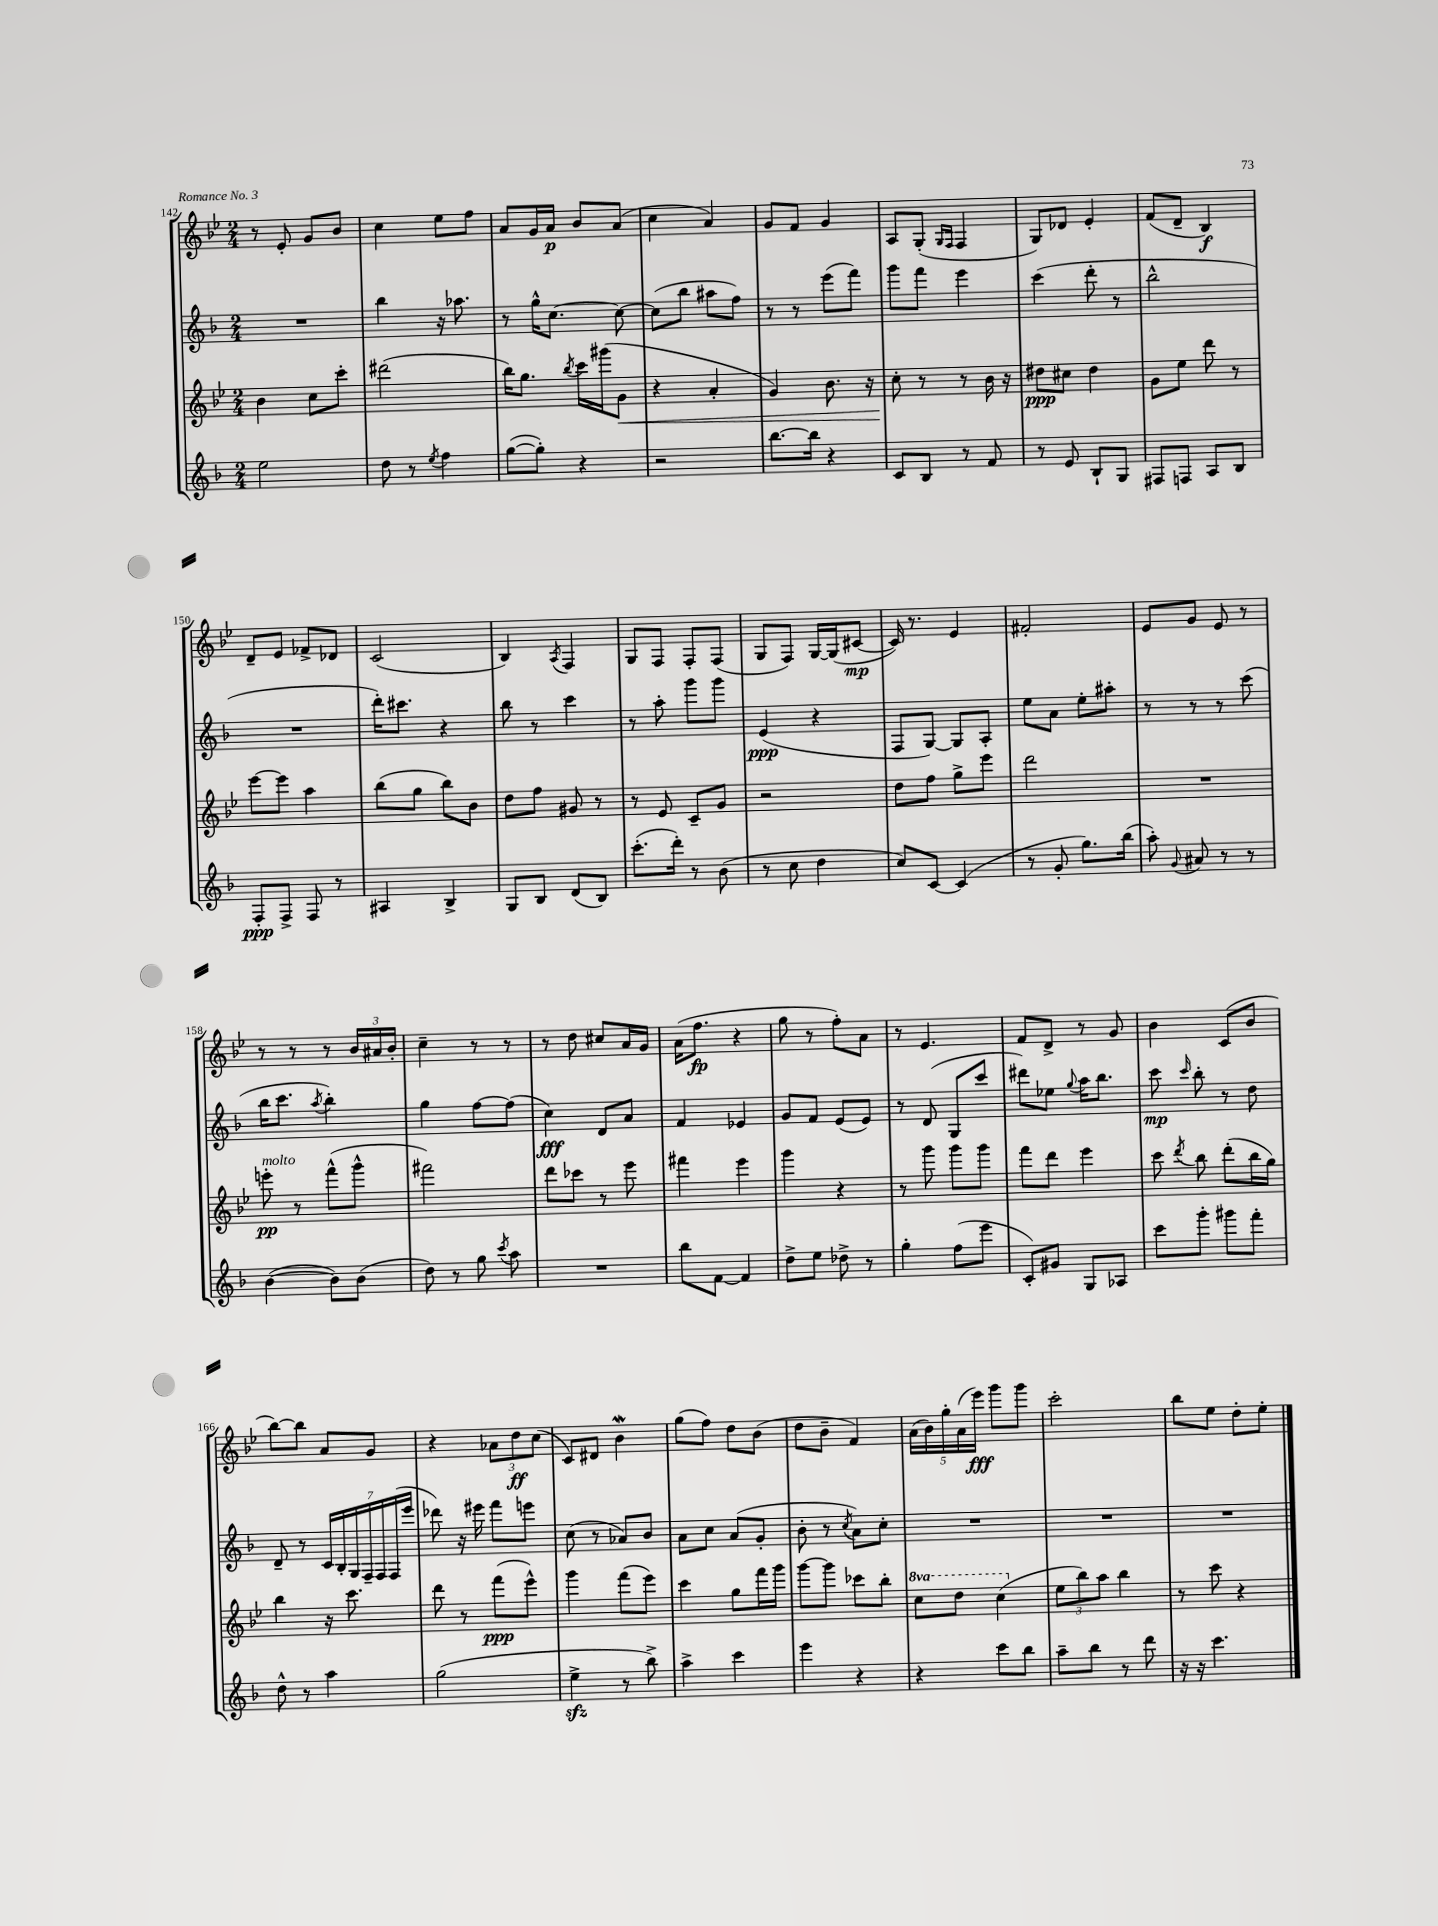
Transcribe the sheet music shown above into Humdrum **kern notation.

**kern	**kern	**kern	**kern
*staff4	*staff3	*staff2	*staff1
*clefG2	*clefG2	*clefG2	*clefG2
*k[b-]	*k[b-e-]	*k[b-]	*k[b-e-]
*M2/4	*M2/4	*M2/4	*M2/4
2ee	4b-	2r	8r
.	.	.	8e-'
.	8cc	.	8g
.	8ccc'	.	8b-
=	=	=	=
8dd	(2ddd#	4bb-	4cc
8r	.	.	.
8qee	.	.	.
4ff	.	16r	8ee-
.	.	8.aa-	.
.	.	.	8ff
=	=	=	=
([8gg	16bb-)	8r	8a
.	8.gg	.	.
8gg'])	.	16gg^^	16g
.	.	[8.cc	16a
.	8qbb-	.	.
4r	16ccc	.	8b-
.	(16ggg#	.	.
.	8g	8cc_	(8a
=	=	=	=
2r	4r	(8cc]	4cc
.	.	8bb-	.
.	4a'	8aa#	4a)
.	.	8ff)	.
=	=	=	=
[8.bb-	4g)	8r	8g
.	.	8r	8f
16bb-]	.	.	.
4r	8.b-	(8eee	4g
.	.	8fff)	.
.	16r	.	.
=	=	=	=
8c	8cc'	8ggg	8A
8B-	8r	8fff	(8G'
.	.	.	16qqG
.	.	.	16qqF
8r	8r	4eee	4F
8f	16b-	.	.
.	16r	.	.
=	=	=	=
8r	8dd#	(4ccc	8G)
8e	8cc#	.	8d-
8B-`	4dd#	8ddd'	4e-'
8G	.	8r	.
=	=	=	=
8F#	8g	2bb-^^	(8f
8F	8ee-	.	8d~
8A	8ddd	.	4B-)
8B-	8r	.	.
=	=	=	=
8F'	[8eee-	2r	8d~
8F^	8eee-]	.	8e-
8F	4aa	.	8f-^
8r	.	.	8d-
=	=	=	=
4A#	(8bb-	16ddd')	(2c
.	.	8.ccc#	.
.	8gg	.	.
4B-^	8bb-)	4r	.
.	8b-	.	.
=	=	=	=
8G	8dd	8bb-	4B-)
8B-	8ff	8r	.
.	.	.	8qA
(8d	8g#	4ccc	4F
8B-)	8r	.	.
=	=	=	=
(8.ccc'	8r	8r	8G
.	8e-	8aa'	8F
16ddd')	.	.	.
8r	8c~	8ggg	8F'
(8b-	8g	8ggg	(8F
=	=	=	=
8r	2r	(4e	8G
8cc	.	.	8F)
4dd	.	4r	[16G
.	.	.	(16G]
.	.	.	[8c#
=	=	=	=
8cc)	8dd	8F	16c#])
.	.	.	8.r
[8c	8ff	[8G)	.
(4c]	8gg^	8G]	4e-
.	8eee-	8A'	.
=	=	=	=
8r	2ddd	8ee	2f#'
8g'	.	8a	.
8.gg)	.	8ee'	.
.	.	8aa#'	.
(16bb-	.	.	.
=	=	=	=
8aa')	2r	8r	8e-
8qqg	.	.	.
8a#	.	8r	8g
8r	.	8r	8e-
8r	.	(8ccc	8r
=	=	=	=
([4b-	8eee'	16bb-	8r
.	.	8.ccc	.
.	8r	.	8r
.	.	8qaa	.
8b-])	(8fff^^	4bb-')	8r
(8b-	8ggg^^	.	24b-
.	.	.	24a#
.	.	.	24b-'
=	=	=	=
8dd)	2fff#)	4gg	4cc~
8r	.	.	.
8gg	.	[8ff	8r
8qccc	.	.	.
8aa	.	(8ff]	8r
=	=	=	=
2r	8ddd	4cc)	8r
.	8ccc-	.	8dd
.	8r	8d	8cc#
.	8eee-	8a	16a
.	.	.	16g
=	=	=	=
8bb-	4fff#	4f	(16a
.	.	.	8.ff
[8f	.	.	.
4f]	4eee-	4e-	4r
=	=	=	=
8dd^	4ggg	8g	8gg
8ee	.	8f	8r
8dd-^	4r	(8e	8ff')
8r	.	8e)	8a
=	=	=	=
4gg'	8r	8r	8r
.	8ggg	(8d	4.e-
(8ff	8ggg	8G	.
8eee	8ggg	8ccc	.
=	=	=	=
8c')	8fff	8ddd#)	8f
8g#	8ddd	8ee-	8d^
.	.	8qqgg	.
8G	4eee-	16aa	8r
.	.	8.bb-	.
8A-	.	.	8g
=	=	=	=
8ccc	8ccc	8ccc	4b-
.	8qddd	16qqccc	.
8ggg'	8bb-	8bb-'	.
8ggg#	(8ddd'	8r	(8c
8fff'	16bb-	8dd	8b-
.	16gg)	.	.
=	=	=	=
8dd^^	4bb-	8d~	[8bb-)
8r	.	8r	8bb-]
4aa	16r	28c	8a
.	.	28B-'	.
.	8.ccc	.	.
.	.	28G	.
.	.	28F~	.
.	.	.	8g
.	.	28F	.
.	.	(28F	.
.	.	28eee	.
=	=	=	=
(2gg	8ddd	8ddd-)	4r
.	8r	16r	.
.	.	16eee#	.
.	(8fff	8fff	12a-
.	.	.	12dd
.	8eee-^^)	8eee	.
.	.	.	(12cc
=	=	=	=
4ee^	4ggg	(8cc	8c)
.	.	8r	8d#
8r	(8fff	8a-)	4b-
8bb-^)	8eee-)	8b-	.
=	=	=	=
4aa^	4ccc	8a	(8gg
.	.	8cc	8ff)
4ccc	8gg	(8a	8dd
.	16fff	8g'	(8b-
.	16ggg	.	.
=	=	=	=
4eee	[8ggg	8b-'	8dd
.	8ggg]	8r	8b-~
.	.	8qcc	.
4r	8ccc-	8a)	4f)
.	8bb-'	8cc'	.
=	=	=	=
4r	8ccc	2r	(20a
.	.	.	20b-)
.	.	.	20gg'
.	8ddd	.	.
.	.	.	(20a
.	.	.	20eee-)
8ccc	(4ccc	.	8ggg
8bb-	.	.	8ggg
=	=	=	=
8aa~	12ee-	2r	2ccc'
.	12bb-)	.	.
8bb-	.	.	.
.	12aa	.	.
8r	4bb-	.	.
8ddd	.	.	.
=	=	=	=
16r	8r	2r	8bb-
16r	.	.	.
4.ccc	8ccc	.	8ee-
.	4r	.	8dd'
.	.	.	8ee-'
==	==	==	==
*-	*-	*-	*-
